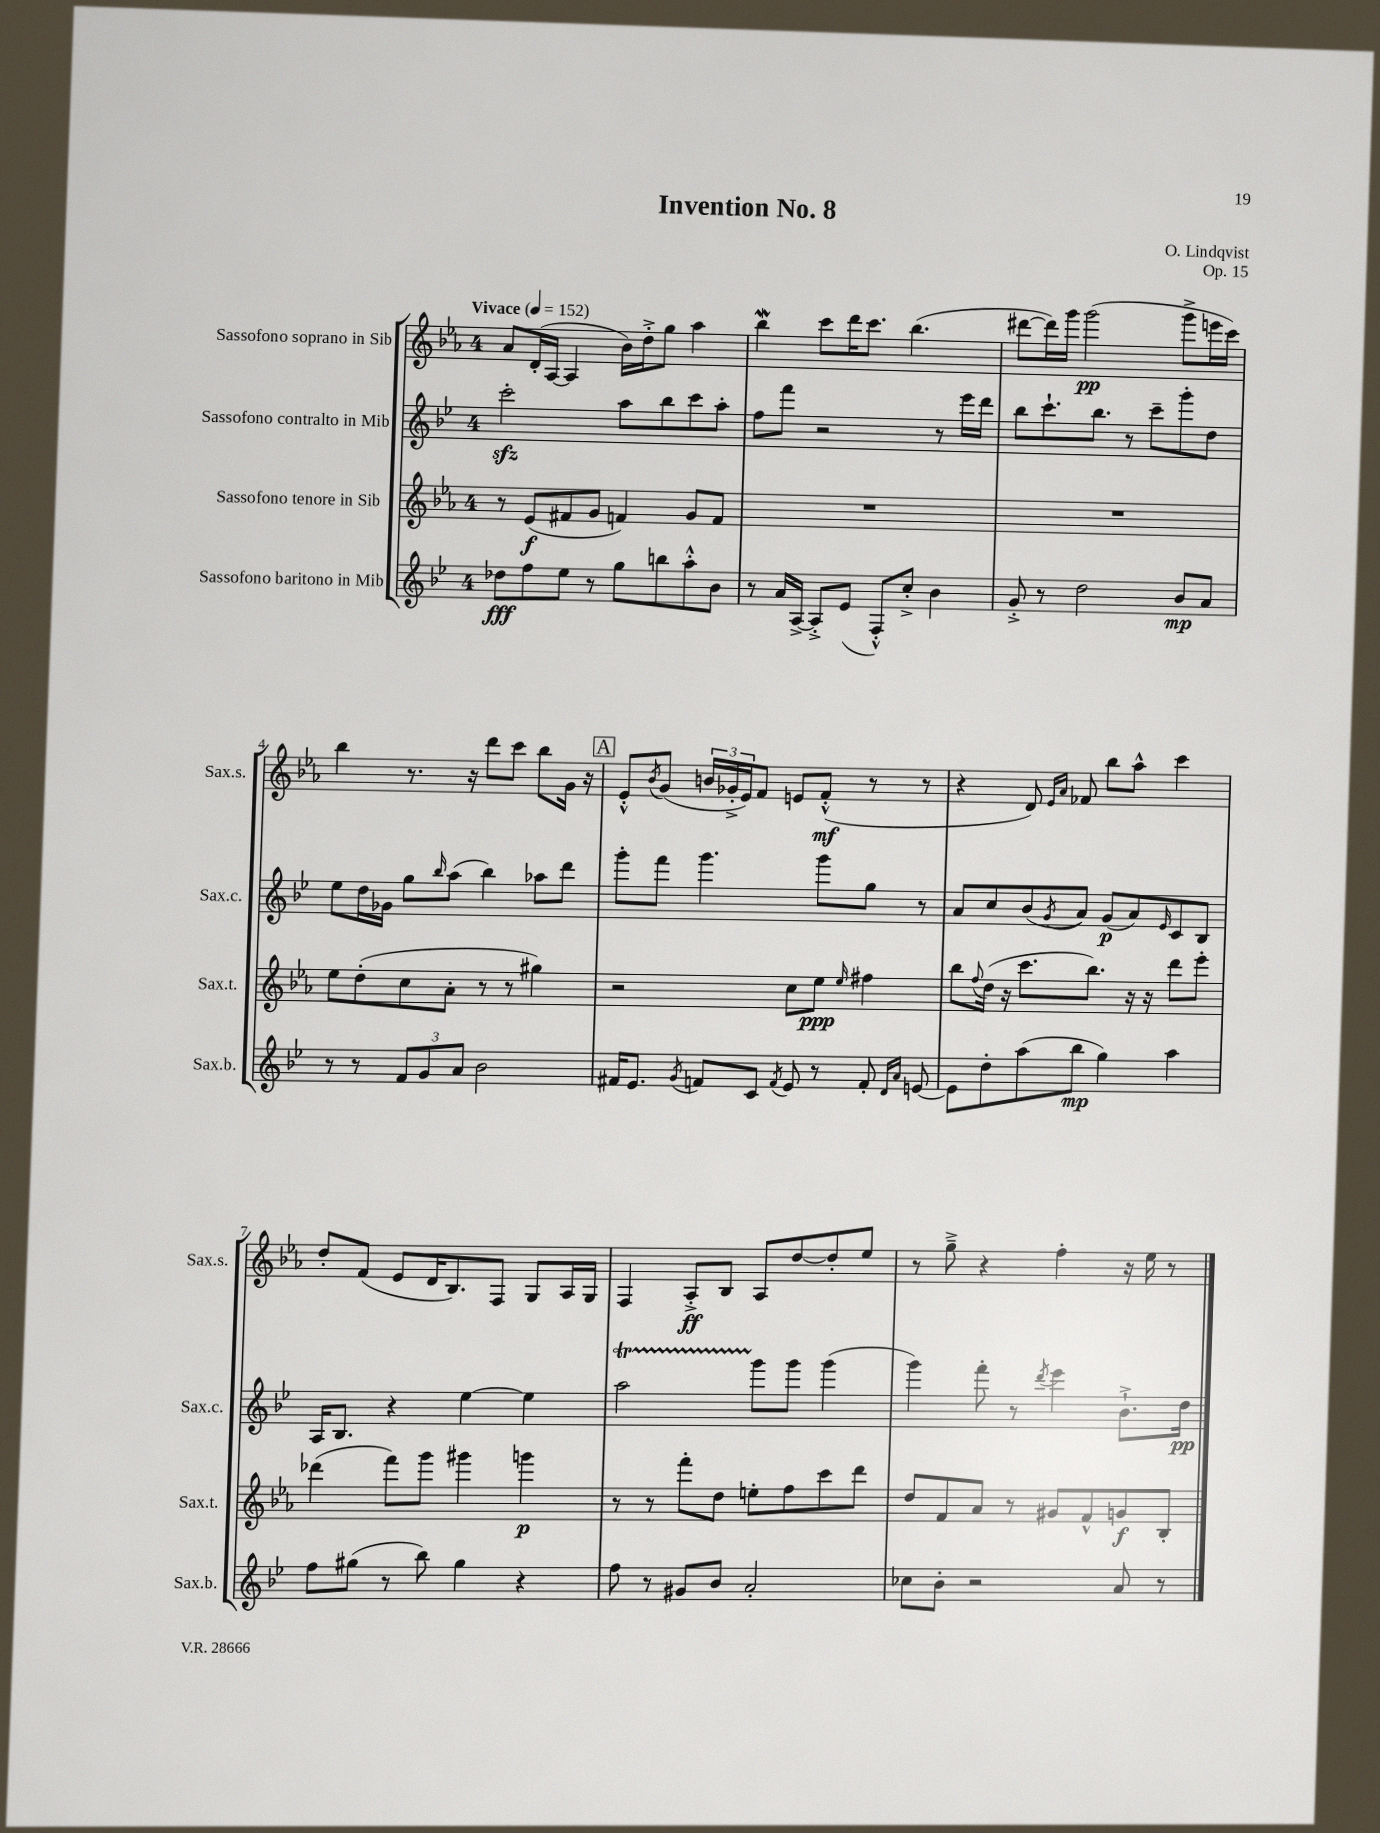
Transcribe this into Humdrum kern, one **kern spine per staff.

**kern	**kern	**kern	**kern
*staff4	*staff3	*staff2	*staff1
*clefG2	*clefG2	*clefG2	*clefG2
*k[b-e-]	*k[b-e-a-]	*k[b-e-]	*k[b-e-a-]
*M4/4	*M4/4	*M4/4	*M4/4
*MM152	*MM152	*MM152	*MM152
8dd-\L	8r	2ccc'\	8a-/L
8ff\	(8e-/L	.	(16d'/L
.	.	.	[16A-/JJ
8ee-\J	8f#/	.	4A-/]
8r	8g/J	.	.
8gg\L	4f/)	8aa\L	16b-\LL)
.	.	.	16dd'^\J
8bb\	.	8bb-\	8gg\J
8aa'^^\	8g/L	8ccc\	4aa-\
8b-\J	8f/J	8aa'\J	.
=	=	=	=
8r	1r	8ff\L	4bb-\
16a/LL	.	8fff\J	.
[16A^/JJ	.	.	.
8A'^/]L	.	2r	8ccc\L
(8e-/J	.	.	16ddd\K
.	.	.	8.ccc\J
8F'^^/L)	.	.	.
8cc'^/J	.	.	(4.bb-\
4b-\	.	8r	.
.	.	16eee-\LL	.
.	.	16ddd\JJ	.
=	=	=	=
8g'^/	1r	8bb-\L	[8ddd#\L
8r	.	8.ccc`\	16ddd#\]L)
.	.	.	16ggg\JJ
2dd\	.	.	(2ggg\
.	.	8.bb-\J	.
.	.	8r	.
.	.	8ccc~\L	.
8b-/L	.	8ggg'\	8ggg^\L
8a/J	.	8dd\J	16eee\L
.	.	.	16ccc\JJ)
=	=	=	=
8r	8ee-\L	8ee-\L	4bb-\
8r	(8dd'\	16dd\L	.
.	.	16g-\JJ	.
12f/L	8cc\	8gg\L	8.r
12g/	.	.	.
.	.	16qqbb-/	.
.	8a-'\J	(8aa\J	.
12a/J	.	.	.
.	.	.	16r
2b-\	8r	4bb-\)	8ddd\L
.	8r	.	8ccc\J
.	4gg#\)	8aa-\L	8bb-\L
.	.	8ddd\J	16g\Jk
.	.	.	16r
=	=	=	=
16f#/LK	2r	8ggg'\L	8e-'^^/L
8.e-/J	.	.	.
.	.	.	8qb-/
.	.	8fff\J	(8g/J
8qg/	.	.	.
8f/L	.	4.ggg\	24b/LL
.	.	.	24g-'^/
.	.	.	24e-/J)
8c/J	.	.	8f/J
8qf/	.	.	.
8e-/	8cc\L	.	8e/L
8r	8ee-\J	8ggg\L	(8f'^^/J
.	16qqee-/	.	.
8f'/	4ff#\	8gg\J	8r
16qqd/LL	.	.	.
16qqa/JJ	.	.	.
[8e/	.	8r	8r
=	=	=	=
8e\]L	8bb-\L	8a/L	4r
.	8qqff/	.	.
8dd'\	(16dd\Jk	8cc/	.
.	16r	.	.
(8aa\	8.ccc\L	(8b-/	8d/)
.	.	.	16qqe-/LL
.	.	8qg/	16qqa-/JJ
8bb-\J	.	8a/J)	8f-/
.	8.bb-\J)	.	.
4gg\)	.	(8g/L	8bb-\L
.	16r	8a/)	8aa-^^\J
.	16r	.	.
.	.	16qqe-/	.
4aa\	8ddd\L	8c/	4ccc\
.	8eee-'\J	8B-/J	.
=	=	=	=
8ff\L	(4ddd-\	16A/LK	8dd'/L
.	.	8.B-/J	.
(8gg#\J	.	.	(8f/J
8r	8fff\L)	4r	8e-/L
8bb-\)	8ggg\J	.	16d/K
.	.	.	8.B-/)
4gg#\	4ggg#\	[4ee-\	.
.	.	.	8F/J
4r	4ggg\	4ee-\]	8G/L
.	.	.	16A-/L
.	.	.	16G/JJ
=	=	=	=
8ff\	8r	2aa\	4F/
8r	8r	.	.
8g#/L	8fff'\L	.	8A-'^/L
8b-/J	8dd\J	.	8B-/J
2a'/	8ee'\L	8ggg\L	8A-/L
.	8ff\	8ggg\J	[8dd/
.	8ccc\	(4ggg\	8dd'/]
.	8ddd\J	.	8ee-/J
=	=	=	=
8cc-\L	8dd/L	4ggg\)	8r
8b-'\J	8f/	.	8gg~^\
2r	8a-/J	8fff'\	4r
.	8r	8r	.
.	.	8qddd/	.
.	8g#/L	4eee-\	4ff'\
.	8f^^/	.	.
8a/	8g/	8.b-`^\L	16r
.	.	.	16ee-\
8r	8B-'/J	.	8r
.	.	16dd\Jk	.
==	==	==	==
*-	*-	*-	*-
